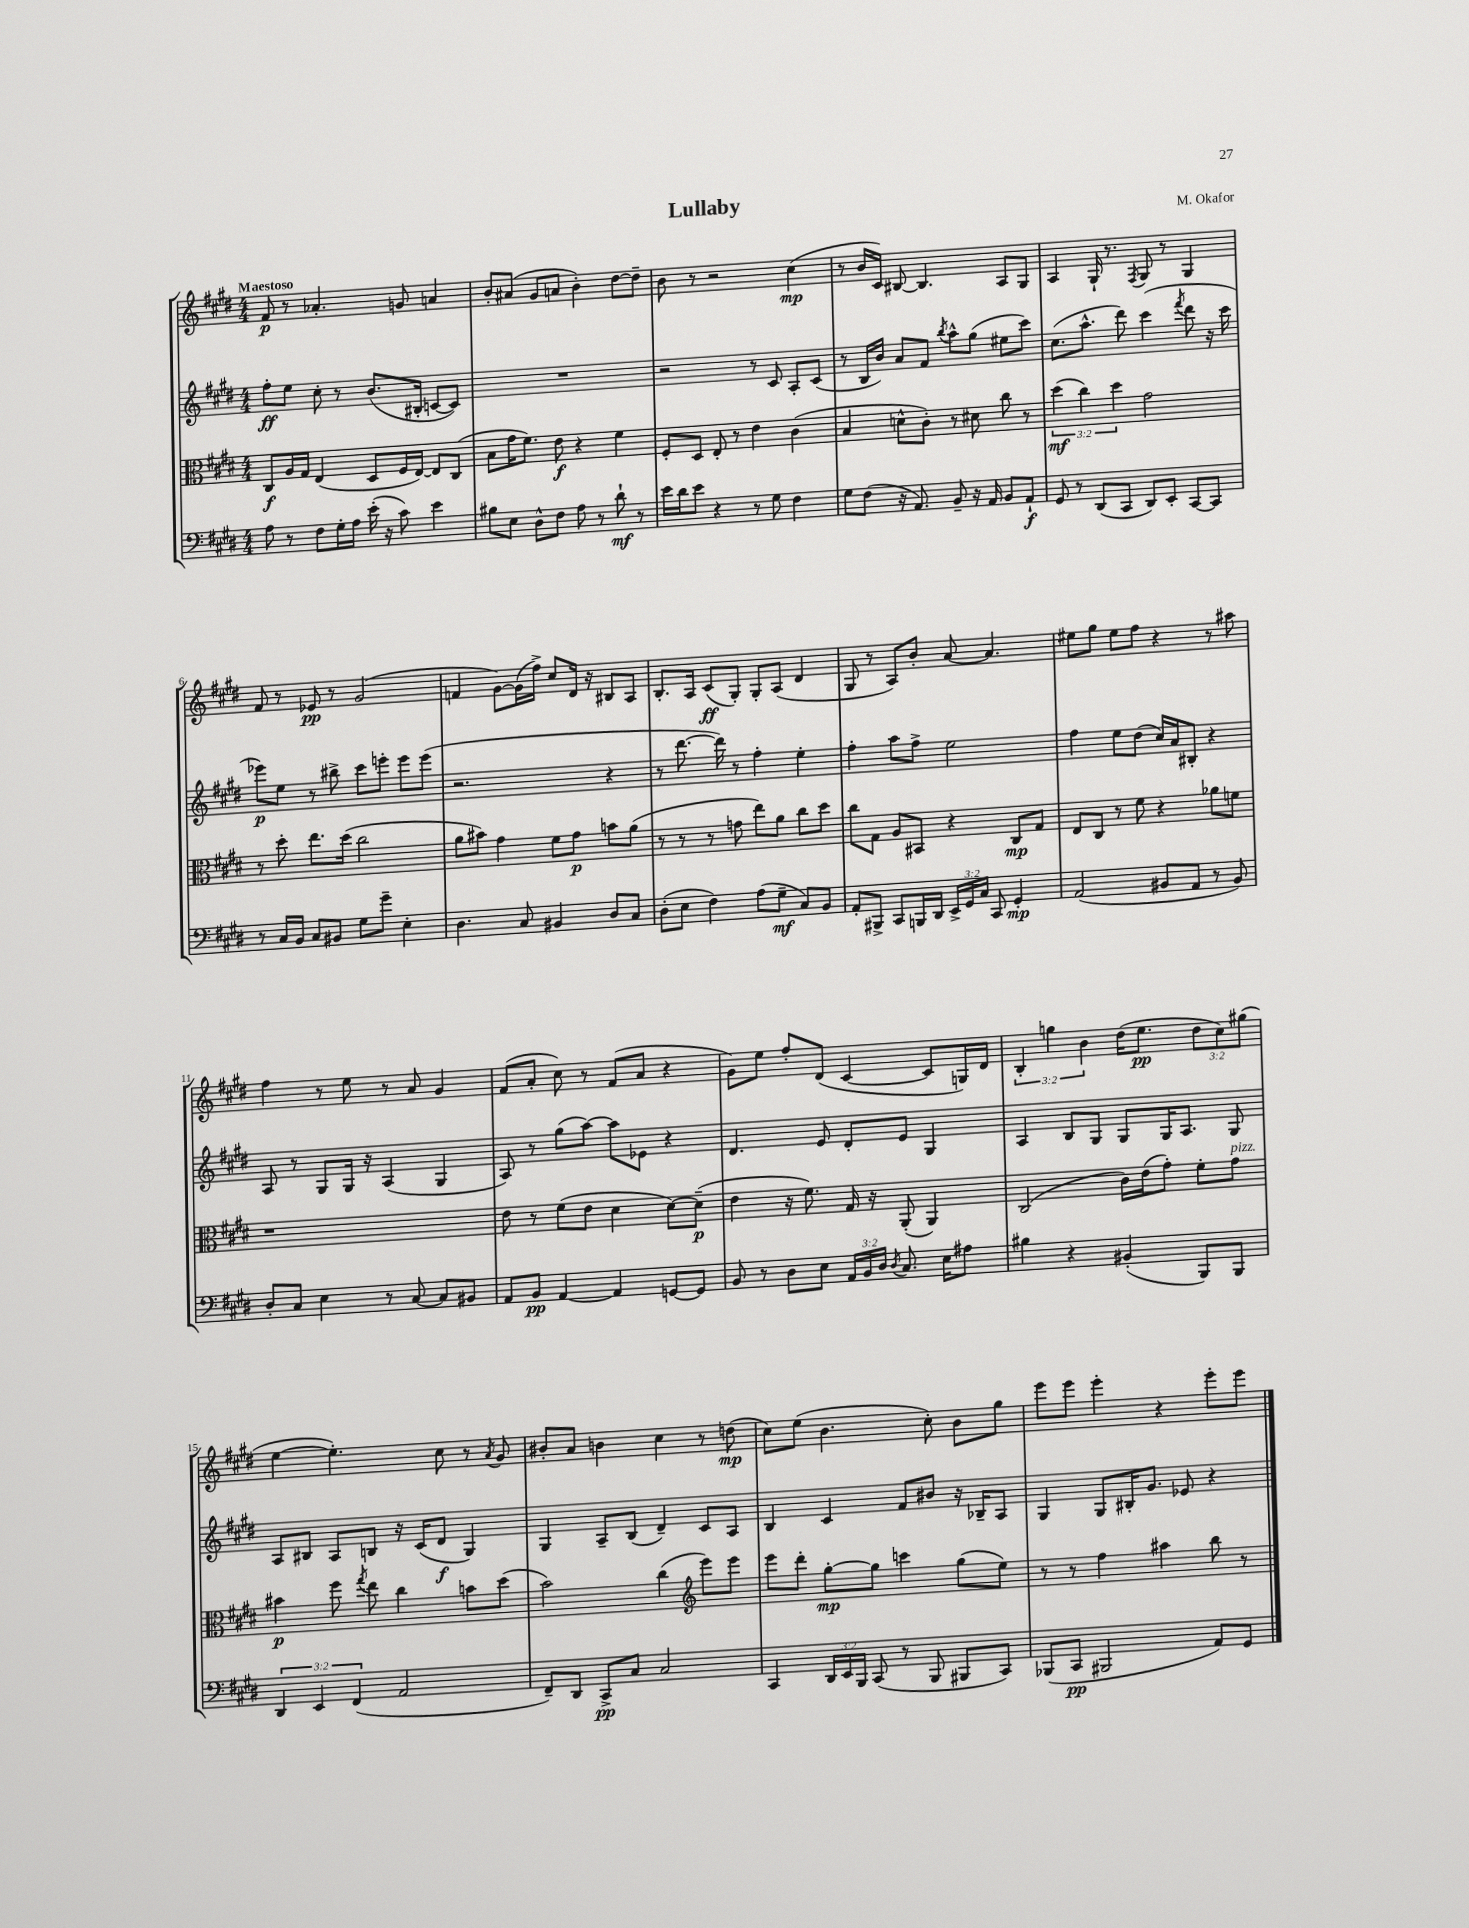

**kern	**kern	**kern	**kern
*staff4	*staff3	*staff2	*staff1
*clefF4	*clefC3	*clefG2	*clefG2
*k[f#c#g#d#]	*k[f#c#g#d#]	*k[f#c#g#d#]	*k[f#c#g#d#]
*M4/4	*M4/4	*M4/4	*M4/4
8A	8C#	8ff#'	8f#
8r	16A	8ee	8r
.	16G#	.	.
8F#	(4E	8cc#'	4.a-'
16G#'	.	8r	.
16A	.	.	.
(16e'	8D#	(8.b	.
16r	.	.	.
8c#)	16F#	.	8g
.	[16E)	16B#'	.
4e	8E]	[8c	4a
.	(8C#	8c])	.
=	=	=	=
8B#	8B	1r	8b'
8E	16g#	.	(8a#
.	8.f#)	.	.
8D#^^	.	.	8g#
8F#	8e	.	8a
8A	4r	.	4b')
8r	.	.	.
8d#`	4f#	.	[8dd#
8r	.	.	8dd#~]
=	=	=	=
16e	8F#'	2r	8b
16d#	.	.	.
8e	8D#	.	8r
4r	8E'	.	2r
.	8r	.	.
8r	4e	8r	.
8G#	.	8c#	.
4F#	(4c#	8A'	(4cc#
.	.	(8c#	.
=	=	=	=
8G#	4B	8r	8r
(8F#	.	16B	16b
.	.	16b)	16c#)
16r	8d^^	8a	[8B#
8.AA)	.	.	.
.	8c#')	8f#	4.B#]
.	.	8qbb	.
8BB~	8r	8aa^^	.
16r	8d#	(8gg#	.
16AA	.	.	.
8BB	8cc#	8ee#	8A
8AA`	8r	8ccc#)	8G#
=	=	=	=
8GG#	(6dd#	(8.cc#	4A
8r	.	.	.
.	6cc#)	.	.
.	.	8.aa^^	.
(8DD#	.	.	16G#`
.	.	.	8.r
.	6dd#	.	.
8CC#	.	8ddd#)	.
.	.	.	8qF#
8DD#)	2g#	(4ccc#	8G#
8EE'	.	.	8r
.	.	8qfff#	.
[8CC#	.	8ddd#	4G#
8CC#]	.	16r	.
.	.	16ccc#	.
=	=	=	=
8r	8r	8eee-)	8f#
16C#	8dd#'	8ee	8r
16BB	.	.	.
8C#	8.ee	8r	8e-
8BB#	.	8bb#^	8r
.	(16dd#	.	.
8G#	2cc#	8ccc#	(2g#
8g#~	.	8eee'	.
4E'	.	8eee	.
.	.	(8eee	.
=	=	=	=
4.D#	8a	2.r	4f
.	8b#)	.	.
.	4g#	.	[8g#)
8C#	.	.	(16g#]
.	.	.	16ff#^)
4BB#	8f#	.	8cc#
.	8g#	.	16d#
.	.	.	16r
8D#	8b	4r	8B#
8C#	(8a	.	8A
=	=	=	=
(8D#'	8r	8r	8.B'
8E	8r	[8.ddd#	.
.	.	.	16A
4F#)	8r	.	(8c#
.	.	16ddd#])	.
.	8g	8r	8G#')
(8A	8ee)	4ff#'	8G#'
8G#~	8a	.	(8A
8C#)	8cc#	4ee'	4d#
8BB	8dd#	.	.
=	=	=	=
8AA'	8cc#	4ff#'	8G#
8BBB#^	8G#	.	8r
8CC#	8A	8aa	8A)
16BBB	8BB#	8ff#^	8b'
16DD#	.	.	.
24EE^	4r	2ee	[8a
24GG#	.	.	.
24C#	.	.	.
8CC#	.	.	4.a]
4GG#'	8C#	.	.
.	8G#	.	.
=	=	=	=
(2AA	8E	4ff#	8ee#
.	8C#	.	8gg#
.	8r	8ee	8ee#
.	8f#	(8dd#	8ff#
8BB#	4r	16cc#)	4r
.	.	16a	.
8AA	.	8B#'	.
8r	8a-	4r	8r
8BB#)	8f	.	8aa#
=	=	=	=
8D#'	1r	8A	4ff#
8C#	.	8r	.
4E	.	8G#	8r
.	.	16G#	8ee
.	.	16r	.
8r	.	(4A	8r
[8C#	.	.	8a
8C#]	.	4G#	4g#
8BB#	.	.	.
=	=	=	=
8AA	8e	8A)	(8f#
8BB	8r	8r	8a'
[4AA	(8f#	(8gg#	8cc#)
.	8e	[8aa)	8r
4AA]	4d#	8aa]	(8f#
.	.	8e-	8a
[8GG	[8d#)	4r	4r
8GG]	(8d#~]	.	.
=	=	=	=
8BB	4e	4.d#	8g#)
8r	.	.	8ee
8D#	16r	.	8ff#'
.	8.f#)	.	.
8E	.	8e	(8d#
24AA	16G#	8d#'	[4c#
24BB	.	.	.
.	16r	.	.
24D#	.	.	.
8qD#	.	.	.
8.C#	(8AA'	8e	.
.	4AA)	4G#	8c#]
16E	.	.	.
8A#	.	.	16G)
.	.	.	16d#
=	=	=	=
4B#	(2C#	4A	6B'
.	.	.	6gg
4r	.	8B	.
.	.	.	6b
.	.	8G#	.
(4BB#'	16c#)	8G#	(16dd#
.	(16e	.	8.ee
.	8g#')	16G#	.
.	.	8.A	.
8BBB)	8f#'	.	12dd#
.	.	.	12cc#)
8BBB	8g#	8G#	.
.	.	.	(12gg#
=	=	=	=
6DD#	4b#	8A	[4ee
.	.	8B#	.
6EE	.	.	.
.	8ff#	8A	4.ee'])
(6FF#	.	.	.
.	8qgg#	.	.
.	8ee	8B	.
2AA	4cc#	16r	.
.	.	(16c#	.
.	.	8d#	8cc#
.	8b	4G#)	8r
.	.	.	8qa
.	(8dd#	.	8g#
=	=	=	=
8FF#~)	2b)	4G#	8b#'
8DD#	.	.	8a
8CC#^	.	8A~	4b
8C#	.	(8B	.
2C#	(4cc#	4d#~)	4cc#
*	*clefG2	*	*
.	8eee)	8c#	8r
.	8eee	8A	(8dd
=	=	=	=
4CC#	8eee	4B	8cc#)
.	8ddd#'	.	(8ee
24DD#	[8gg#'	4c#	4.b
24EE	.	.	.
24BBB	.	.	.
(8CC#	8gg#]	.	.
8r	4ccc	8f#	.
8BBB	.	8b#	8cc#')
8BBB#	(8gg#	16r	8b
.	.	16B-~	.
8CC#)	8ee)	8A	8gg#
=	=	=	=
(8BBB-	8r	4G#	8eee
8CC#	8r	.	8eee
2BBB#	4ff#	8G#	4eee'
.	.	16B#'	.
.	.	8.g#	.
.	4aa#	.	4r
.	.	8e-	.
8AA)	8bb	4r	8eee'
8GG#	8r	.	8eee
==	==	==	==
*-	*-	*-	*-
